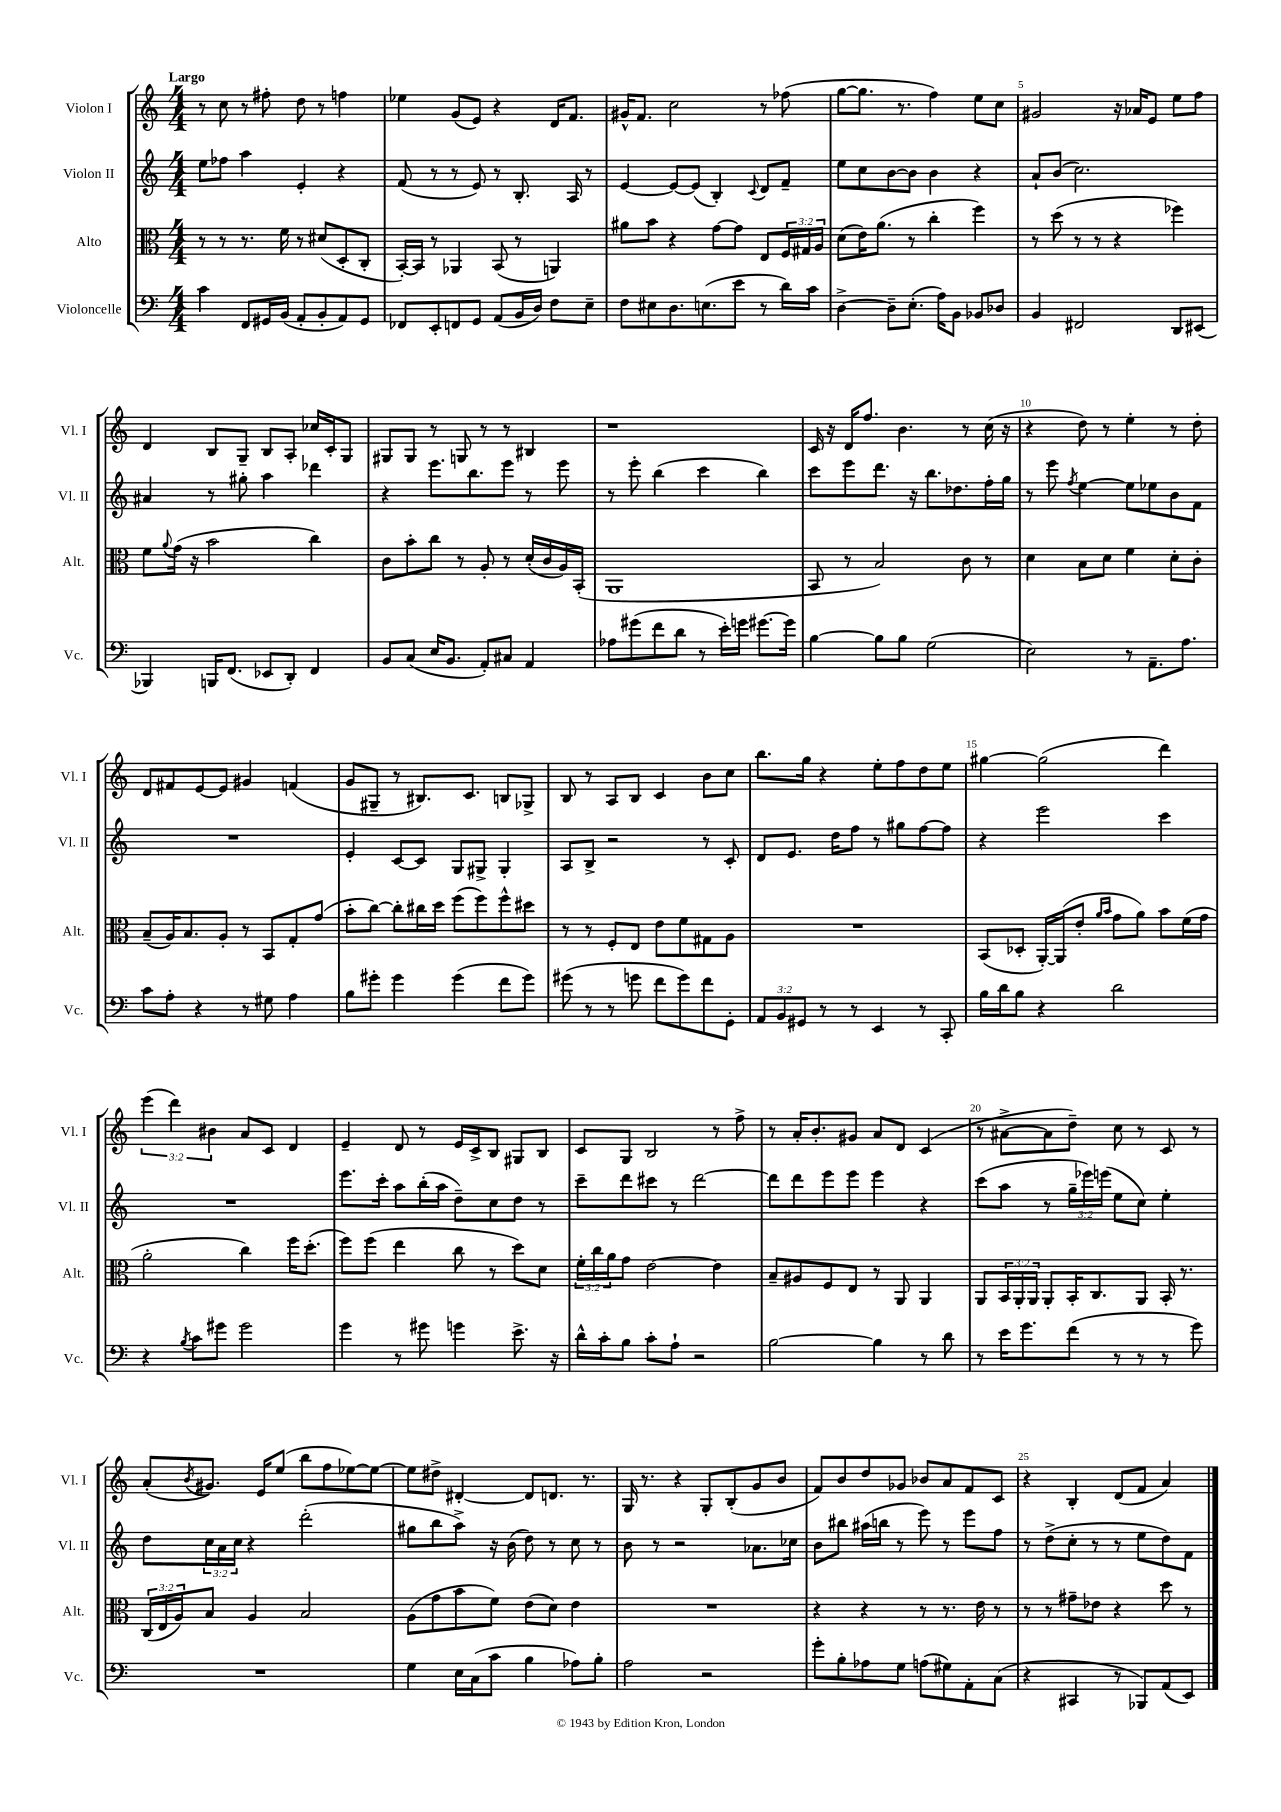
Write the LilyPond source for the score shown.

<<
\new StaffGroup <<
\new Staff = "s0" \with { instrumentName = "Violon I" shortInstrumentName = "Vl. I" } {
    \clef treble \key c \major \numericTimeSignature \time 4/4 \override Staff.TupletNumber.text = #tuplet-number::calc-fraction-text \tempo "Largo"
    r8 c''8 r8 fis''8-. d''8 r8 f''4 |
    ees''4 g'8( e'8) r4 d'16 f'8. |
    gis'16-^ f'8. c''2 r8 fes''8( |
    g''8~ g''8. r8. f''4) e''8 c''8 |
    gis'2 r16 aes'16 e'8 e''8 f''8 |
    d'4 b8 g8-- b8 a8-. ces''16 c'16-. g8 |
    gis8 gis8 r8 g8 r8 r8 bis4 |
    r1 |
    c'16 r16 d'16 f''8. b'4. r8 c''16( r16 |
    r4 d''8) r8 e''4-. r8 d''8-. |
    d'8 fis'8 e'8~ e'8 gis'4 f'4( |
    g'8 gis8-- r8 bis8.) c'8. b8 ges8-> |
    b8 r8 a8 b8 c'4 b'8 c''8 |
    b''8. g''16 r4 e''8-. f''8 d''8 e''8 |
    gis''4~ gis''2( d'''4) |
    \tuplet 3/2 { e'''4( d'''4) bis'4 } a'8 c'8 d'4 |
    e'4-- d'8 r8 e'16 c'16-> b8 gis8 b8 |
    c'8 g8 b2 r8 f''8-> |
    r8 a'16-. b'8.-. gis'8 a'8 d'8 c'4( |
    r8 ais'8~-> ais'8 d''8--) c''8 r8 c'8 r8 |
    a'8-.( \acciaccatura { b'8 } gis'8.) e'16 e''8( b''8 f''8 ees''8~) ees''8~ |
    ees''8 dis''8-> dis'4~-. dis'8 d'8. r8. |
    g16 r8. r4 g8-. b8-.( g'8 b'8 |
    f'8) b'8 d''8 ges'8 bes'8 a'8 f'8 c'8 |
    r4 b4-. d'8( f'8 a'4) \bar "|." |
}
\new Staff = "s1" \with { instrumentName = "Violon II" shortInstrumentName = "Vl. II" } {
    \clef treble \key c \major \numericTimeSignature \time 4/4 \override Staff.TupletNumber.text = #tuplet-number::calc-fraction-text
    e''8 fes''8 a''4 e'4-. r4 |
    f'8( r8 r8 e'8) r8 b8.-. a16 r8 |
    e'4~ e'8~ e'8( b4-.) \appoggiatura { c'8 } d'8 f'8-- |
    e''8 c''8 b'8~ b'8 b'4 r4 |
    a'8-! b'8( c''2.) |
    ais'4 r8 gis''8-. a''4 des'''4 |
    r4 e'''8. b''8. e'''8 r8 e'''8 |
    r8 e'''8-. b''4( c'''4 b''4) |
    c'''8 e'''8 d'''8. r16 b''8. des''8. f''16-. g''16 |
    r8 e'''8 \acciaccatura { f''8 } e''4~ e''8 ees''8 b'8 f'8 |
    R1 |
    e'4-. c'8~ c'8 g8 gis8-> gis4-. |
    a8 b8-> r2 r8 c'8-. |
    d'8 e'8. d''16 f''8 r8 gis''8 f''8~ f''8 |
    r4 e'''2 c'''4 |
    R1 |
    e'''8. c'''16-. a''8 b''16-.( a''16 d''8--) c''8 d''8 r8 |
    c'''8-- d'''8 cis'''8 r8 d'''2~ |
    d'''8 d'''8 e'''8 e'''8 e'''4 r4 |
    c'''8( a''8 r8 \tuplet 3/2 { g''16-- ees'''16) e'''16( } e''8 c''8) e''4-. |
    d''8 \tuplet 3/2 { c''16 a'16 c''16 } r4 d'''2-.( |
    gis''8 b''8 a''8->) r16 b'16( d''8) r8 c''8 r8 |
    b'8 r8 r2 aes'8. ces''16 |
    b'8 bis''8 ais''16( b''16 r8 e'''8) r8 e'''8 f''8 |
    r8 d''8->( c''8-. r8 r8 e''8 d''8) f'8 \bar "|." |
}
\new Staff = "s2" \with { instrumentName = "Alto" shortInstrumentName = "Alt." } {
    \clef alto \key c \major \numericTimeSignature \time 4/4 \override Staff.TupletNumber.text = #tuplet-number::calc-fraction-text
    r8 r8 r8. f'16 r8 dis'8( d8-. c8-. |
    b,16~-.) b,16 r8 aes,4 b,8( r8 a,4) |
    ais'8 b'8 r4 g'8~ g'8 e8 \tuplet 3/2 { f16 gis16 a16 } |
    d'8( e'16) a'8.( r8 c''4-. f''4) |
    r8 d''8( r8 r8 r4 fes''4) |
    f'8 \appoggiatura { a'8 } g'16( r16 b'2 c''4) |
    c'8 b'8-. c''8 r8 a8-. r8 d'16-.( c'16 a16) b,16-.( |
    a,1 |
    b,8 r8 b2) c'8 r8 |
    d'4 b8 d'8 f'4 d'8-. c'8-. |
    b8--( a16) b8. a8-. r8 b,8 g8-. g'8( |
    b'8-. c''8~) c''8-. cis''16 d''16 f''8( f''8) f''8-^ dis''8 |
    r8 r8 f8-. e8 e'8 f'8 gis8 a8 |
    R1 |
    b,8( des8-. a,16~-.) a,16( e'8-. \grace { a'16 b'16 } g'8 a'8) b'8 f'16( g'16 |
    a'2-. c''4) f''16 d''8.-.( |
    f''8) f''8( e''4 c''8 r8 d''8) d'8 |
    \tuplet 3/2 { f'16-. c''16 a'16 } g'8 e'2~ e'4 |
    b8-- ais8 f8 e8 r8 a,8 a,4 |
    a,8 \tuplet 3/2 { b,16 a,16-. a,16 } a,8-. b,16-. c8. a,8 b,16-. r8. |
    \tuplet 3/2 { c16( e16 a16) } b8 a4 b2 |
    a8( g'8 b'8 f'8) e'8( d'8) e'4 |
    R1 |
    r4 r4 r8 r8. e'16 r8 |
    r8 r8 gis'8-- ees'8 r4 d''8 r8 \bar "|." |
}
\new Staff = "s3" \with { instrumentName = "Violoncelle" shortInstrumentName = "Vc." } {
    \clef bass \key c \major \numericTimeSignature \time 4/4 \override Staff.TupletNumber.text = #tuplet-number::calc-fraction-text
    c'4 f,8 gis,16 b,16( a,8-. b,8-. a,8) gis,8 |
    fes,8 e,8-. f,8 g,8 a,8( b,16 d16) f8 e8-- |
    f8 eis8 d8. e8.( e'8 r8 d'16) c'16 |
    d4~-> d8-- e8.-.( a16) b,8 bes,8 des8 |
    b,4 fis,2 d,8 eis,8( |
    bes,,4) b,,16 f,8.( ees,8 d,8-.) f,4 |
    b,8 c8( e16 b,8. a,8-.) cis8 a,4 |
    aes8 gis'8( f'8 d'8 r8 e'16-.) g'16 gis'8.~ gis'16 |
    b4~ b8 b8 g2( |
    e2) r8 a,8.-- a8. |
    c'8 a8-. r4 r8 gis8 a4 |
    b8 gis'8-. gis'4 gis'4( f'8 gis'8) |
    gis'8( r8 r8 g'8 f'8 g'8) f'8 g,8-. |
    \tuplet 3/2 { a,8 b,8 gis,8 } r8 r8 e,4 r8 c,8-. |
    b16 d'16 b8 r4 d'2 |
    r4 \acciaccatura { b8 } c'8 gis'8 gis'2 |
    g'4 r8 gis'8 g'4 e'8.-> r16 |
    d'16-^ c'16-. b8 c'8-. a8-! r2 |
    b2~ b4 r8 d'8 |
    r8 e'16 g'8. f'8( r8 r8 r8 g'8) |
    R1 |
    g4 e16 c16( c'8 b4 aes8) b8-. |
    a2 r2 |
    g'8-. b8-. aes8 g8 a8( gis8) a,8-. c8( |
    r4 cis,4 r8 bes,,8) a,8( e,8) \bar "|." |
}
>>
>>
\layout { \context { \Score \override BarNumber.break-visibility = ##(#f #t #t) barNumberVisibility = #(every-nth-bar-number-visible 5) } }
